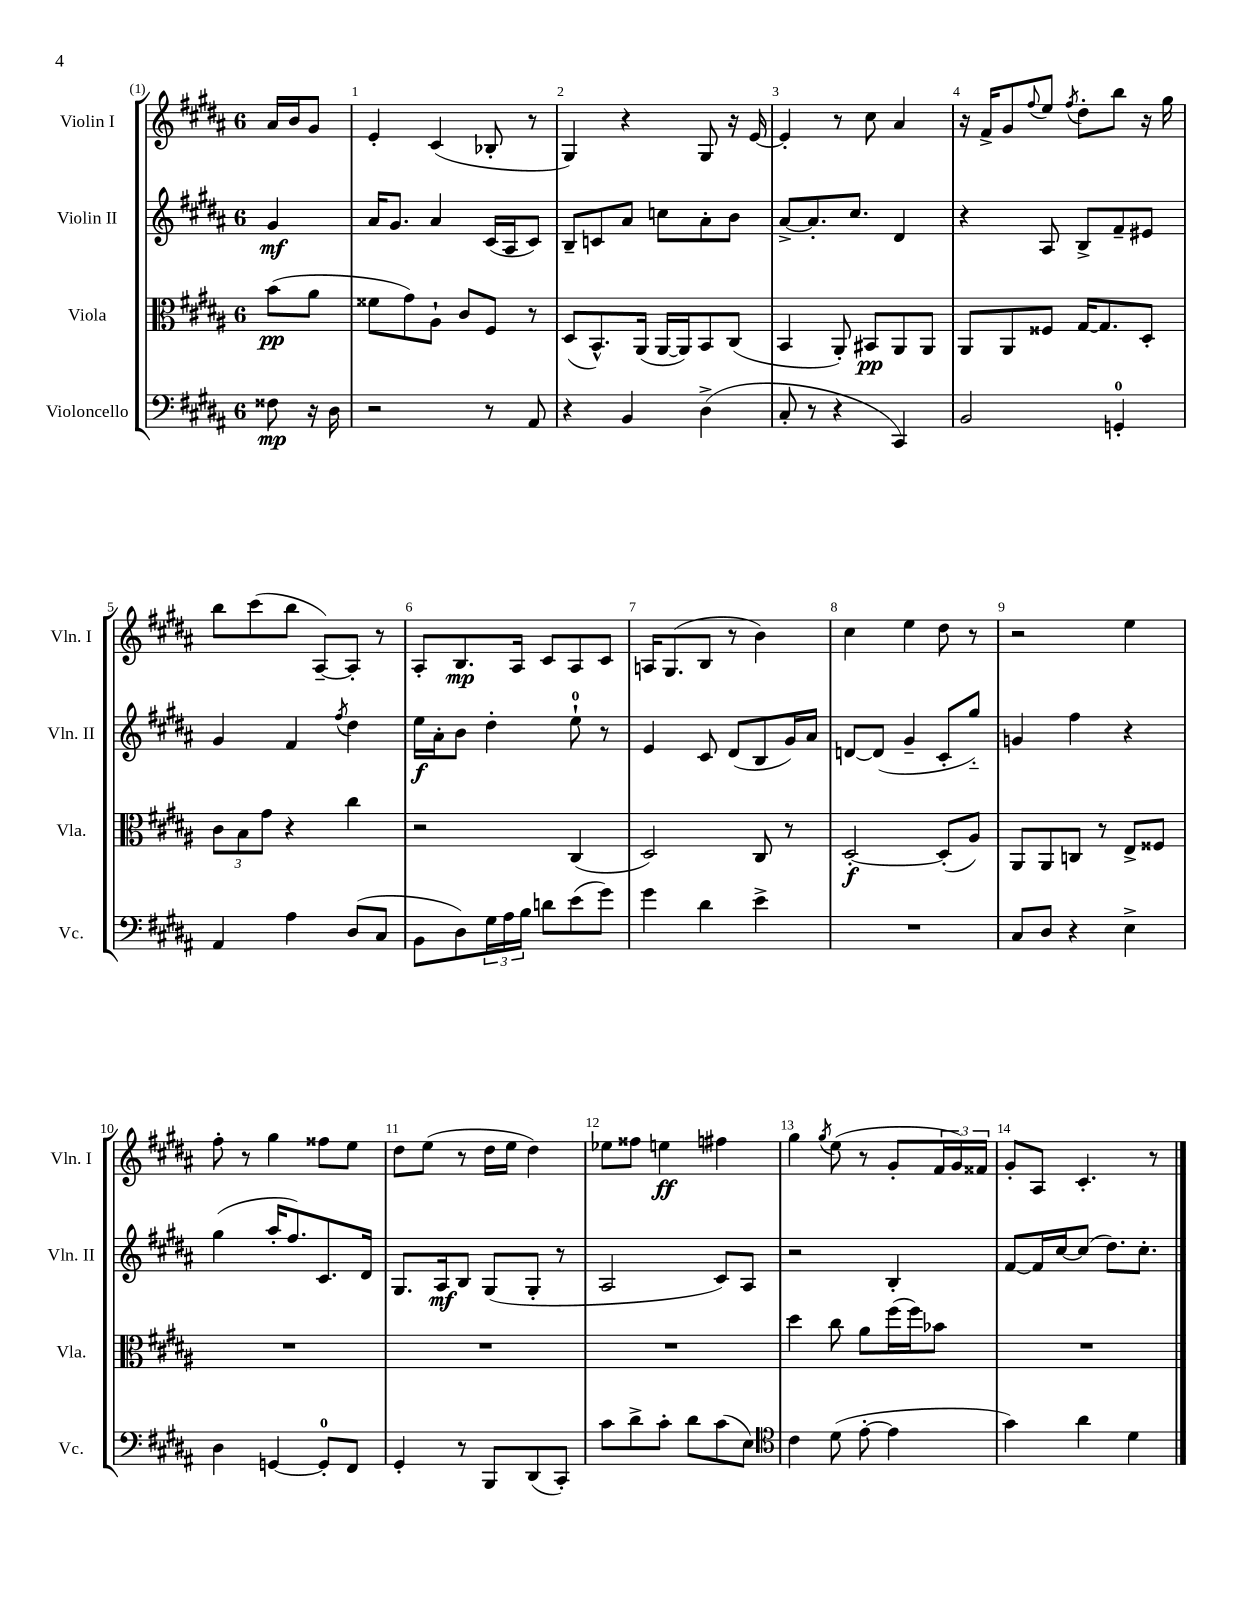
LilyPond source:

<<
\new StaffGroup <<
\new Staff = "s0" \with { instrumentName = "Violin I" shortInstrumentName = "Vln. I" } {
    \clef treble \key b \major \once \override Staff.TimeSignature.style = #'single-digit \time 6/8 \partial 4
    ais'16 b'16 gis'8 |
    e'4-. cis'4( bes8-. r8 |
    gis4) r4 gis8 r16 e'16~ |
    e'4-. r8 cis''8 ais'4 |
    r16 fis'16-> gis'8 \appoggiatura { fis''8 } e''8 \acciaccatura { fis''8 } dis''8-. b''8 r16 gis''16 |
    b''8 cis'''8( b''8 ais8~--) ais8-. r8 |
    ais8-. b8.\mp ais16 cis'8 ais8 cis'8 |
    a16 gis8.( b8 r8 b'4) |
    cis''4 e''4 dis''8 r8 |
    r2 e''4 |
    fis''8-. r8 gis''4 fisis''8 e''8 |
    dis''8 e''8( r8 dis''16 e''16 dis''4) |
    ees''8 fisis''8 e''4\ff fis''4 |
    gis''4 \acciaccatura { gis''8 } e''8( r8 gis'8-. \tuplet 3/2 { fis'16 gis'16) fisis'16 } |
    gis'8-. ais8 cis'4.-. r8 \bar "|." |
}
\new Staff = "s1" \with { instrumentName = "Violin II" shortInstrumentName = "Vln. II" } {
    \clef treble \key b \major \once \override Staff.TimeSignature.style = #'single-digit \time 6/8 \partial 4
    gis'4\mf |
    ais'16 gis'8. ais'4 cis'16( ais16 cis'8) |
    b8-- c'8 ais'8 c''8 ais'8-. b'8 |
    ais'8~-> ais'8.-. cis''8. dis'4 |
    r4 ais8 b8-> fis'8-- eis'8 |
    gis'4 fis'4 \acciaccatura { fis''8 } dis''4 |
    e''16\f ais'16-. b'8 dis''4-. e''8-0-! r8 |
    e'4 cis'8 dis'8( b8 gis'16) ais'16 |
    d'8~ d'8( gis'4-- cis'8-. gis''8-_) |
    g'4 fis''4 r4 |
    gis''4( ais''16-. fis''8.) cis'8. dis'16 |
    gis8. ais16\mf b8 gis8( gis8-. r8 |
    ais2 cis'8) ais8 |
    r2 b4-. |
    fis'8~ fis'16 cis''16~ cis''8( dis''8.) cis''8.-. \bar "|." |
}
\new Staff = "s2" \with { instrumentName = "Viola" shortInstrumentName = "Vla." } {
    \clef alto \key b \major \once \override Staff.TimeSignature.style = #'single-digit \time 6/8 \partial 4
    b'8\pp( ais'8 |
    fisis'8 gis'8) ais8-! cis'8 fis8 r8 |
    dis8( b,8.-^) ais,16( ais,16~ ais,16) b,8 cis8( |
    b,4 ais,8-.) bis,8\pp ais,8 ais,8 |
    ais,8 ais,8 fisis8 gis16~ gis8. dis8-. |
    \tuplet 3/2 { cis'8 b8 gis'8 } r4 cis''4 |
    r2 cis4( |
    dis2) cis8 r8 |
    dis2~-.\f dis8-.( ais8) |
    ais,8 ais,8 c8 r8 e8-> fisis8 |
    R2. |
    R2. |
    R2. |
    dis''4 cis''8 ais'8 fis''16( fis''16) bes'8 |
    R2. \bar "|." |
}
\new Staff = "s3" \with { instrumentName = "Violoncello" shortInstrumentName = "Vc." } {
    \clef bass \key b \major \once \override Staff.TimeSignature.style = #'single-digit \time 6/8 \partial 4
    fisis8\mp r16 dis16 |
    r2 r8 ais,8 |
    r4 b,4 dis4->( |
    cis8-. r8 r4 cis,4) |
    b,2 g,4-0-. |
    ais,4 ais4 dis8( cis8 |
    b,8 dis8) \tuplet 3/2 { gis16 ais16 b16 } d'8 e'8( gis'8) |
    gis'4 dis'4 e'4-> |
    R2. |
    cis8 dis8 r4 e4-> |
    dis4 g,4~ g,8-0-. fis,8 |
    gis,4-. r8 b,,8 dis,8( cis,8-.) |
    cis'8 dis'8-> cis'8-. dis'8 cis'8( e8) |
    \clef tenor cis'4 dis'8( e'8~-. e'4 |
    gis'4) ais'4 dis'4 \bar "|." |
}
>>
>>
\layout { \context { \Score \override BarNumber.break-visibility = ##(#f #t #t) barNumberVisibility = #all-bar-numbers-visible } }
